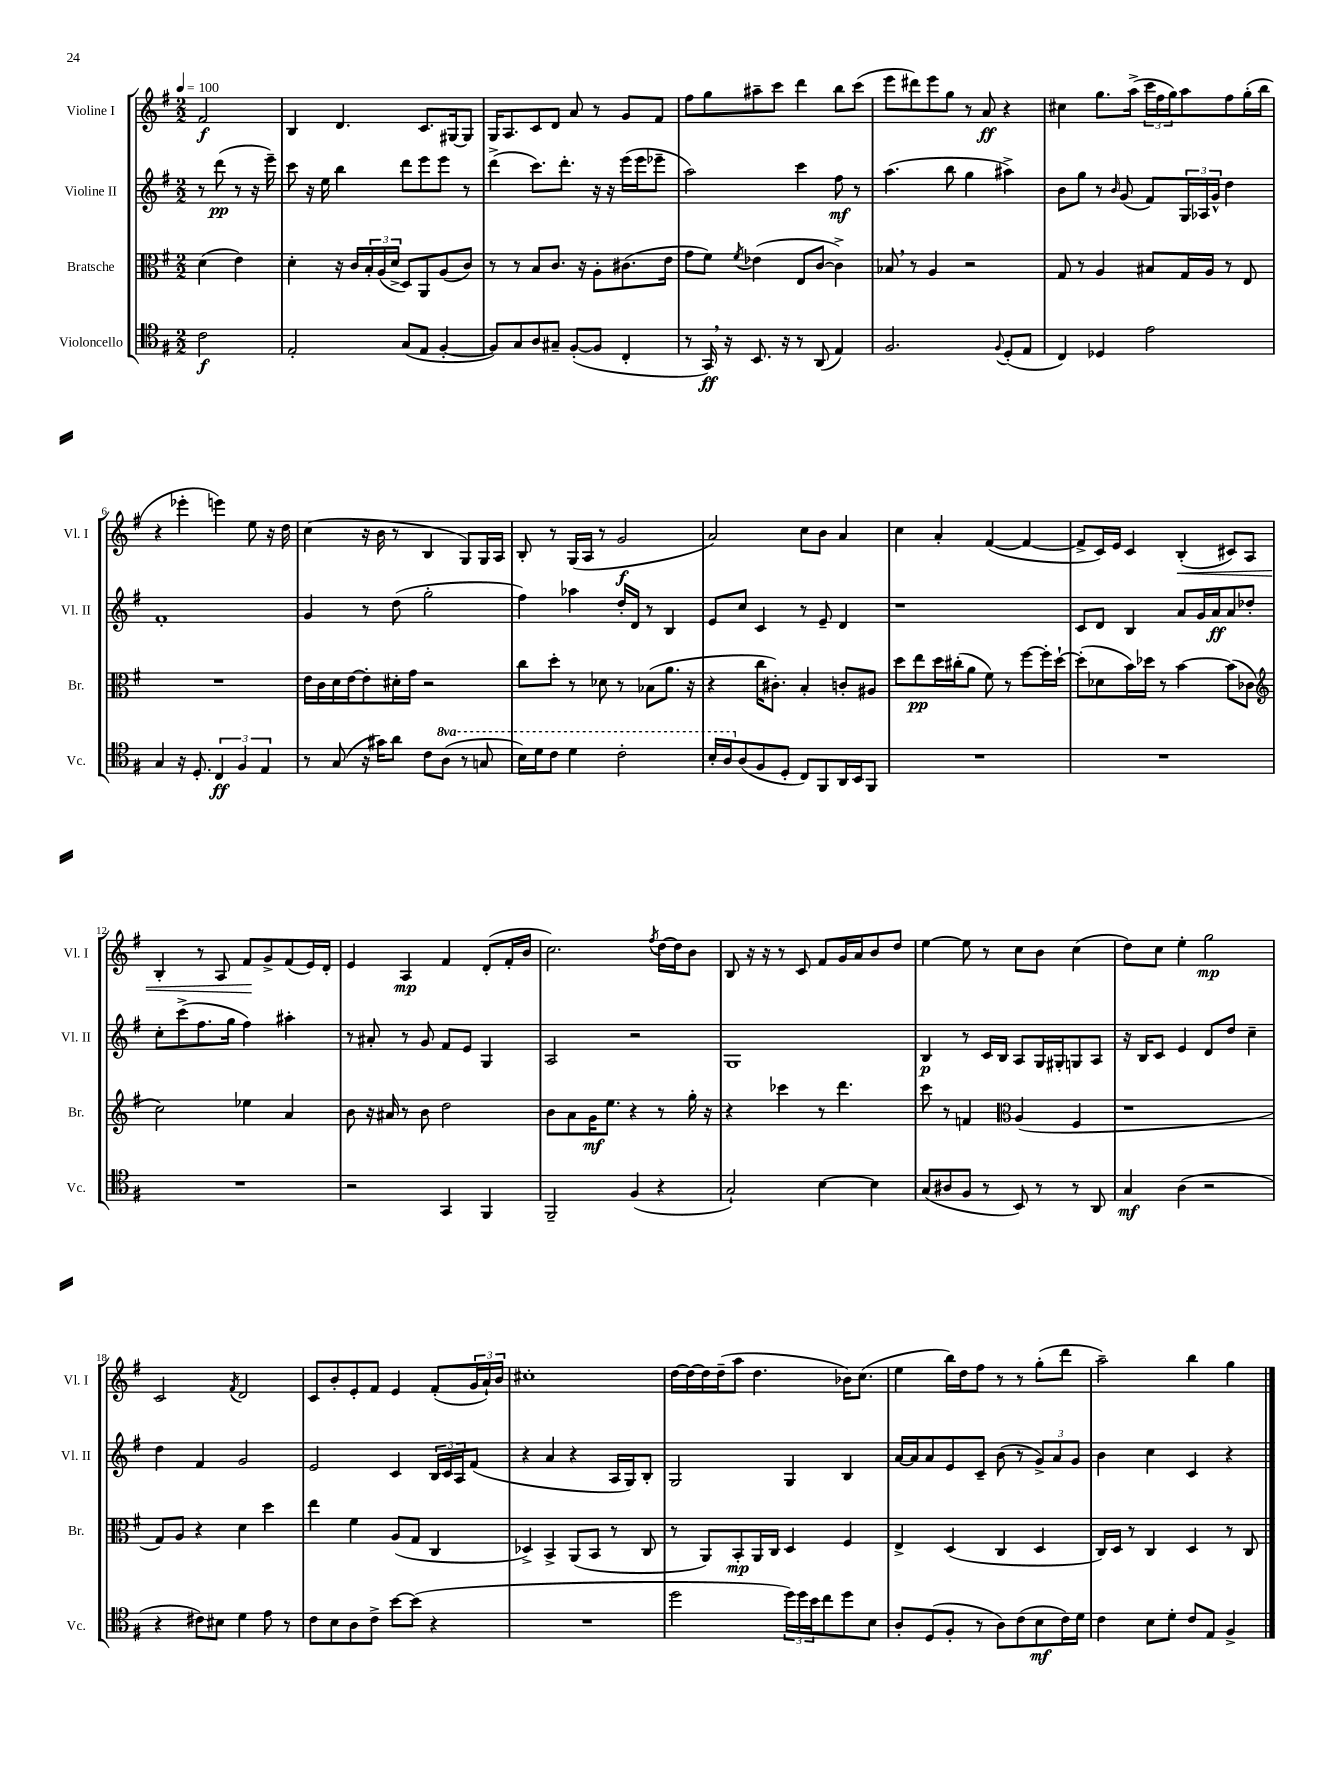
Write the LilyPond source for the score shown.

<<
\new StaffGroup <<
\new Staff = "s0" \with { instrumentName = "Violine I" shortInstrumentName = "Vl. I" } {
    \clef treble \key g \major \numericTimeSignature \time 2/2 \partial 2 \tempo 4 = 100
    fis'2\f |
    b4 d'4. c'8. gis16~ gis8 |
    g16 a8. c'8 d'8 a'8 r8 g'8 fis'8 |
    fis''8 g''8 ais''8-- c'''8 d'''4 b''8 c'''8( |
    e'''8 dis'''8) e'''8 g''8 r8 a'8\ff r4 |
    cis''4 g''8. a''16->( \tuplet 3/2 { c'''16 fis''16 g''16) } a''8 fis''8 g''16-.( b''16 |
    r4 ees'''4-. e'''4) e''8 r16 d''16 |
    c''4( r16 b'16 r8 b4 g8) g16 a16 |
    b8-. r8 g16( a16 r8 g'2\f |
    a'2) c''8 b'8 a'4 |
    c''4 a'4-. fis'4~( fis'4~ |
    fis'8-> c'16) e'16 c'4 b4-.\<( cis'8) a8 |
    b4-. r8 a8 fis'8\! g'8-> fis'8( e'16) d'16-. |
    e'4 a4\mp fis'4 d'8-.( fis'16-. b'16 |
    c''2.) \acciaccatura { fis''8 } d''16~ d''16 b'8 |
    b8 r16 r16 r8 c'8 fis'8 g'16 a'16 b'8 d''8 |
    e''4~ e''8 r8 c''8 b'8 c''4( |
    d''8) c''8 e''4-. g''2\mp |
    c'2 \acciaccatura { fis'8 } d'2 |
    c'8 b'8-. e'8-. fis'8 e'4 fis'8-.( \tuplet 3/2 { g'16 a'16-!) b'16 } |
    cis''1-. |
    d''16~ d''16~ d''16 d''16--( a''8 d''4. bes'16) c''8.( |
    e''4 b''16) d''16 fis''8 r8 r8 g''8-.( d'''8 |
    a''2--) b''4 g''4 \bar "|." |
}
\new Staff = "s1" \with { instrumentName = "Violine II" shortInstrumentName = "Vl. II" } {
    \clef treble \key g \major \numericTimeSignature \time 2/2 \partial 2
    r8 d'''8\pp( r8 r16 e'''16--) |
    c'''8 r16 e''16 b''4 d'''8 e'''8 e'''8 r8 |
    d'''4->( c'''8.) d'''8.-. r16 r16 e'''16( e'''16 ees'''8-- |
    a''2) c'''4 fis''8\mf r8 |
    a''4.( b''8 g''4 ais''4->) |
    b'8 g''8 r8 \grace { b'16 } g'8( fis'8) \tuplet 3/2 { g16 aes16 g'16-^ } d''4 |
    fis'1-. |
    g'4 r8 d''8( g''2-. |
    fis''4) aes''4 d''16-. d'16 r8 b4 |
    e'8 c''8 c'4 r8 e'8-- d'4 |
    r1 |
    c'8 d'8 b4 a'8 g'16 a'16\ff a'8 des''8-. |
    c''8-. c'''8->( fis''8. g''16 fis''4) ais''4-. |
    r8 ais'8-. r8 g'8 fis'8 e'8 g4 |
    a2 r2 |
    g1 |
    b4\p r8 c'16 b16 a8 g16 gis16-. g8 a8 |
    r16 b16 c'8 e'4 d'8 d''8 c''4-- |
    d''4 fis'4 g'2 |
    e'2 c'4 \tuplet 3/2 { b16 c'16 a16 } fis'8( |
    r4 a'4 r4 a16 g16) b8-. |
    g2 g4 b4 |
    a'16~ a'16 a'8 e'8 c'8-- b'8( r8 \tuplet 3/2 { g'8->) a'8 g'8 } |
    b'4 c''4 c'4 r4 \bar "|." |
}
\new Staff = "s2" \with { instrumentName = "Bratsche" shortInstrumentName = "Br." } {
    \clef alto \key g \major \numericTimeSignature \time 2/2 \partial 2
    d'4( e'4) |
    d'4-. r16 c'16 \tuplet 3/2 { b16-. a16( d'16-> } d8) a,8 a8( c'8) |
    r8 r8 b8 c'8. r16 a8-. cis'8.( e'16 |
    g'8 fis'8) \acciaccatura { fis'8 } ees'4( e8 c'8~ c'4->) |
    bes8 \breathe r8 a4 r2 |
    g8 r8 a4 bis8 g16 a16 r8 e8 |
    R1 |
    e'16 c'16 d'16 e'16~ e'8-. dis'16-. g'16 r2 |
    c''8 d''8-. r8 des'8 r8 bes8( a'8. r16 |
    r4 c''16 cis'8.-.) b4-. c'8-. ais8 |
    d''8 e''8\pp d''16 cis''16-.( a'8 fis'8) r8 fis''8~ fis''16-. d''16~-! |
    d''8-.( des'8 b'16) des''16 r8 b'4~ b'8( ces'8 |
    \clef treble c''2) ees''4 a'4 |
    b'8 r16 ais'16 r8 b'8 d''2 |
    b'8 a'8 g'16\mf e''8. r4 r8 g''16-. r16 |
    r4 ces'''4 r8 d'''4. |
    c'''8 r8 f'4 \clef alto a4( fis4 |
    r1 |
    g8) a8 r4 d'4 d''4 |
    e''4 fis'4 a8( g8 c4 |
    des4->) b,4-> a,8( b,8 r8 c8 |
    r8 a,8) b,8-.\mp a,16 c16 d4 fis4 |
    e4-> d4( c4 d4 |
    c16) d16 r8 c4 d4 r8 c8 \bar "|." |
}
\new Staff = "s3" \with { instrumentName = "Violoncello" shortInstrumentName = "Vc." } {
    \clef tenor \key g \major \numericTimeSignature \time 2/2 \set Staff.ottavationMarkups = #ottavation-simple-ordinals \partial 2
    c'2\f |
    e2-. g8( e8 fis4~-. |
    fis8) g8 a8 gis8-- fis8~-.( fis8 c4-. |
    r8 g,16\ff) \breathe r16 b,8. r16 r8 a,8( e4) |
    fis2. \appoggiatura { fis8 } d8-.( e8 |
    c4) des4 e'2 |
    g4 r16 d8.-. \tuplet 3/2 { c4\ff fis4 e4 } |
    r8 g8( r16 gis'16) a'8 c'8 \ottava #1 a'8( r8 g'8 |
    b'16) d''16 c''8 d''4 c''2-. |
    b'16-. a'16 \ottava #0 a8( fis8 d8-. c8) fis,8 a,16 b,16 fis,8 |
    R1 |
    R1 |
    R1 |
    r2 g,4 fis,4 |
    fis,2-- fis4( r4 |
    g2-!) b4~ b4 |
    g8( ais8 fis8 r8 b,8) r8 r8 a,8 |
    g4\mf a4( r2 |
    r4 cis'8) bis8 d'4 e'8 r8 |
    c'8 b8 a8 c'8-> b'8~ b'8( r4 |
    R1 |
    d''2 \tuplet 3/2 { d''16) d''16 b'16 } c''8 d''8 b8 |
    a8-. d8( fis8-. r8 a8) c'8( b8\mf c'16) d'16 |
    c'4 b8 d'8-. c'8 e8 fis4-> \bar "|." |
}
>>
>>
